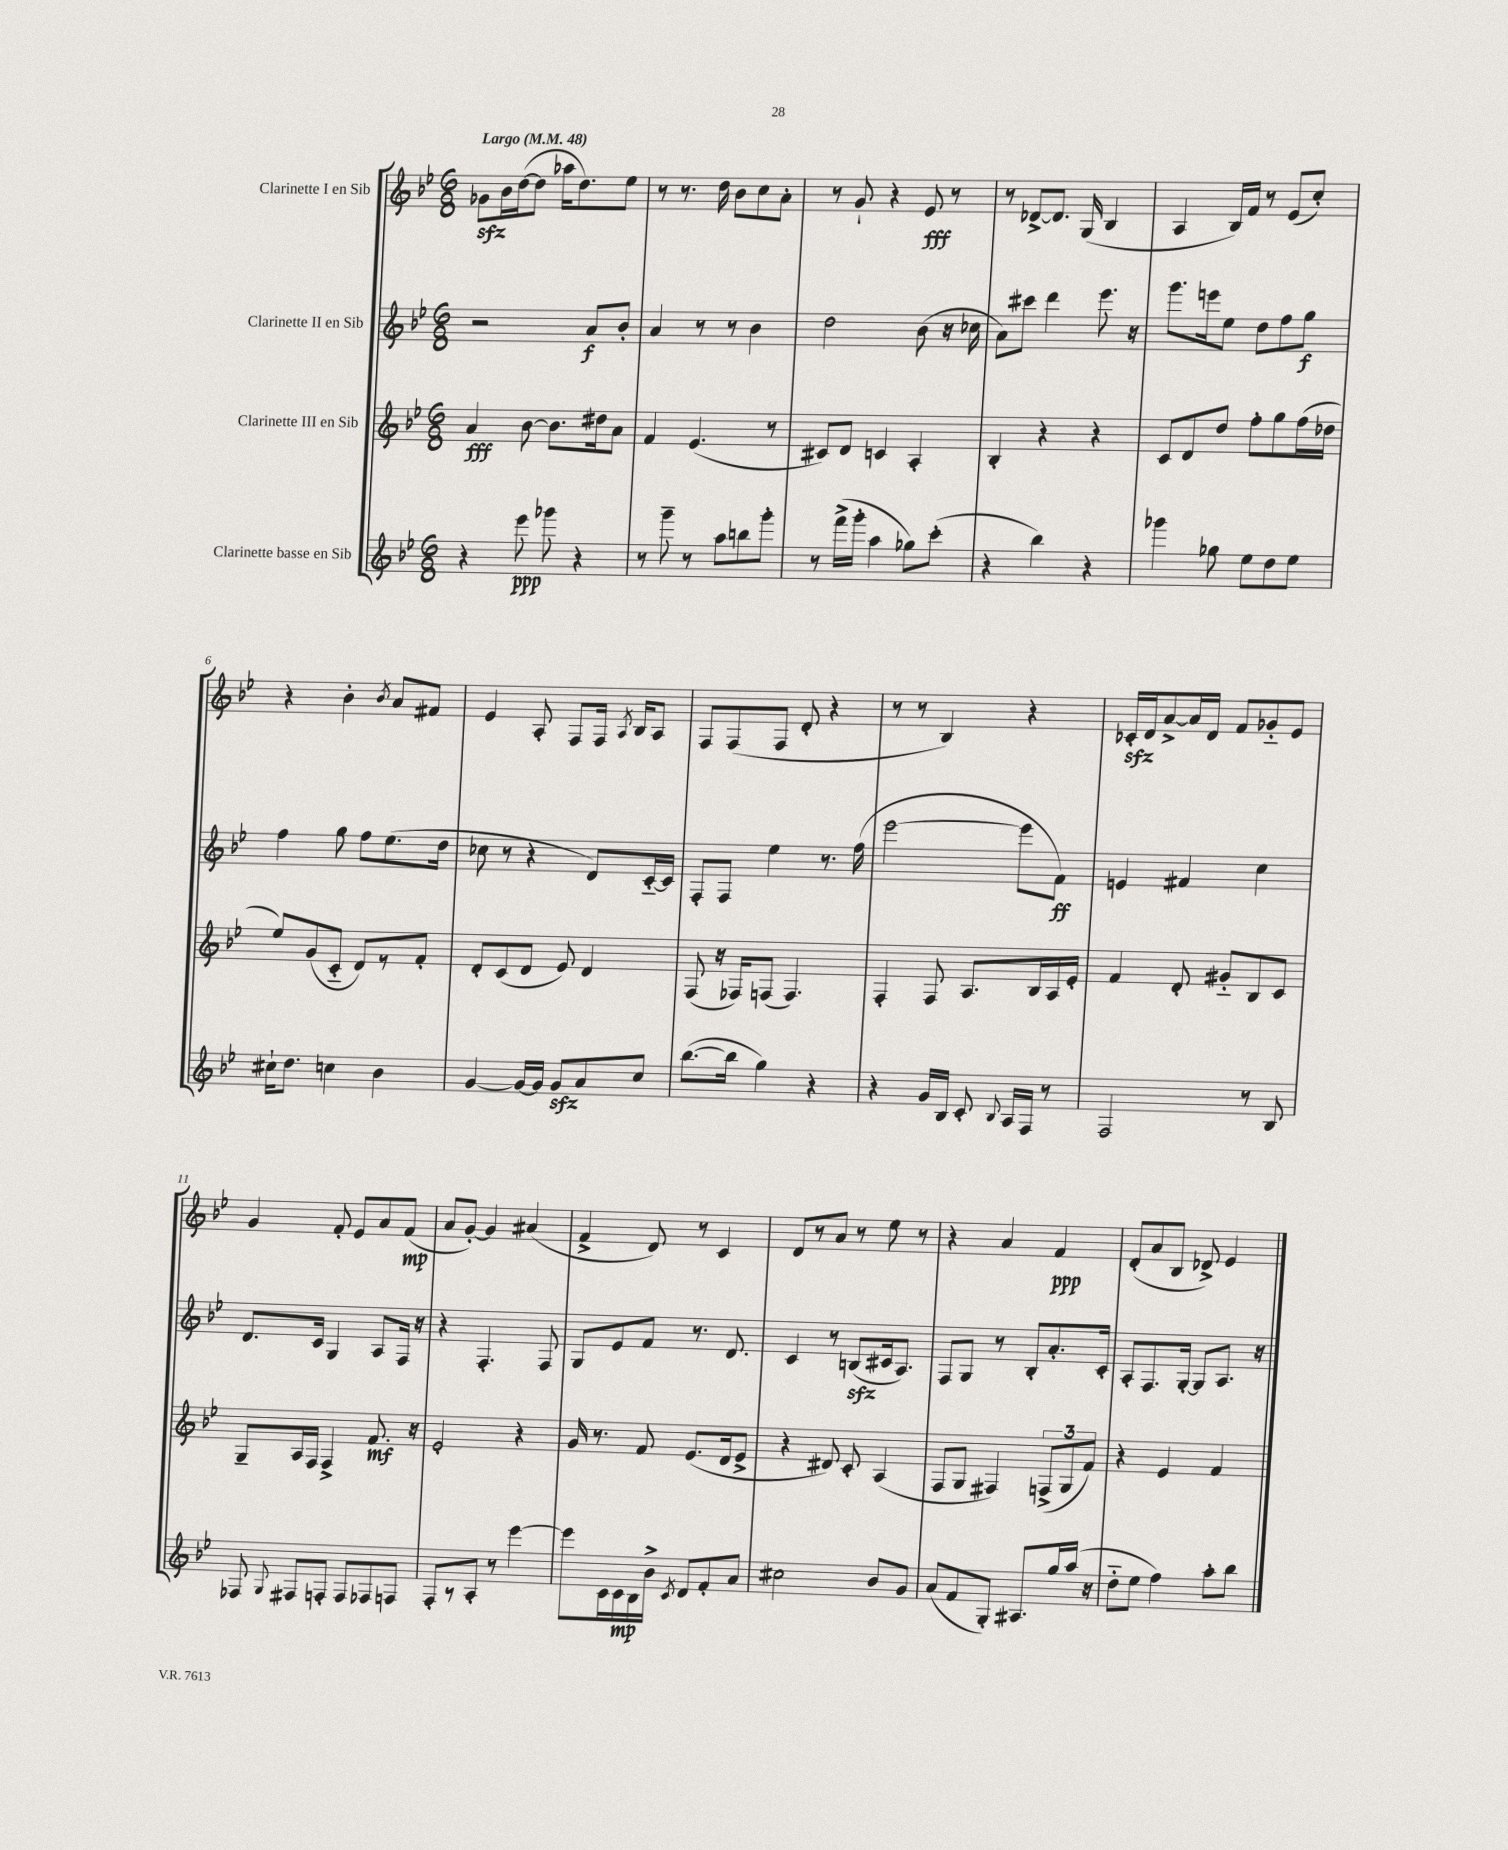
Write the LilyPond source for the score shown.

<<
\new StaffGroup <<
\new Staff = "s0" \with { instrumentName = "Clarinette I en Sib" } {
    \clef treble \key bes \major \numericTimeSignature \time 6/8 \tempo "Largo" 4 = 48
    \autoBeamOff ges'8[\sfz bes'16 d''16~( d''8] aes''16[ d''8.) ees''8] |
    r8 r8. d''16 bes'8[ c''8 a'8]-. |
    r8 g'8-! r4 ees'8\fff r8 |
    r8 des'8[~-> des'8.] g16( bes4 |
    a4 bes16[) f'16] r8 ees'8[( c''8]-.) |
    r4 bes'4-. \acciaccatura { bes'8 } a'8[ fis'8] |
    ees'4 a8-. f8[ f16] \acciaccatura { a8 } bes16[ a8] |
    f8[ f8( f8] d'8-. r4 |
    r8 r8 bes4) r4 |
    ces'16[-.\sfz d'16 a'8~-> a'16 d'16] f'8[ ges'8-_ ees'8] |
    g'4 f'8-. ees'8[ a'8 f'8]\mp( |
    a'8[ g'8]~-.) g'4 ais'4( |
    f'4-> d'8) r8 c'4 |
    d'8[ r8 a'8] r8 ees''8 r8 |
    r4 a'4 f'4\ppp |
    d'8[-.( a'8 bes8] des'8->) ees'4 \bar "|." |
}
\new Staff = "s1" \with { instrumentName = "Clarinette II en Sib" } {
    \clef treble \key bes \major \numericTimeSignature \time 6/8
    \autoBeamOff r2 a'8[\f bes'8]-. |
    a'4 r8 r8 bes'4 |
    d''2 bes'8( r16 ces''16 |
    a'8[) cis'''8] d'''4 ees'''8. r16 |
    g'''8.[ e'''16 ees''8] d''8[ f''8 g''8]\f |
    f''4 g''8 f''8[ ees''8.( d''16] |
    ces''8 r8 r4 d'8[) c'16~-_ c'16] |
    f8[-. f8] ees''4 r8. f''16( |
    ees'''2~ ees'''8[ f'8]\ff) |
    e'4 fis'4 c''4 |
    d'8.[ c'16] g4 a8[ f16] r16 |
    r4 f4.-. f8 |
    g8[ ees'8 f'8] r8. d'8. |
    c'4 r8 b8[\sfz( cis'16 a8.]) |
    f8[ g8] r8 bes8[-. a'8.-. c'16]-. |
    a8[-. f8. g16]~-. g8[ a8.] r16 \bar "|." |
}
\new Staff = "s2" \with { instrumentName = "Clarinette III en Sib" } {
    \clef treble \key bes \major \numericTimeSignature \time 6/8
    \autoBeamOff a'4\fff bes'8~ bes'8.[ dis''16 a'8] |
    f'4 ees'4.( r8 |
    cis'8[) d'8] c'4 a4-. |
    bes4-. r4 r4 |
    c'8[ d'8 d''8] f''8[-. g''8 f''16( des''16] |
    ees''8[) g'8( c'8]-_ d'8[) r8 f'8]-. |
    d'8[-. c'8( d'8] ees'8) d'4 |
    f8( r16 fes16[) f8]( f4.) |
    f4-. f8 a8.[ bes16 a16 ees'16]-. |
    f'4 d'8-. gis'8[-_ bes8 c'8] |
    g8[-- a16 f16] f4-> f'8.\mf r16 |
    ees'2-. r4 |
    g'16 r8. f'8 ees'8.[( d'16 ees'8]-> |
    r4 dis'8) c'8-. a4( |
    f8[ g8] fis4) \tuplet 3/2 { f8[->( g8 f'8]) } |
    r4 ees'4 f'4 \bar "|." |
}
\new Staff = "s3" \with { instrumentName = "Clarinette basse en Sib" } {
    \clef treble \key bes \major \numericTimeSignature \time 6/8
    \autoBeamOff r4 ees'''8\ppp ges'''8 r4 |
    r8 g'''8-- r8 a''8[ b''8 g'''8]-. |
    r8 f'''16[->( g'''16]-. a''4 ges''8[) c'''8]-.( |
    r4 bes''4) r4 |
    ges'''4 ges''8 ees''8[ d''8 ees''8] |
    cis''16[-! d''8.] c''4 bes'4 |
    g'4~ g'16[~ g'16] g'8[\sfz a'8 c''8] |
    bes''8.[~( bes''16] g''4) r4 |
    r4 g'16[ bes16] c'8-. \appoggiatura { bes8 } a16[ f16] r8 |
    f2 r8 bes8 |
    fes8 \appoggiatura { g8 } fis8[ f8]-. f8[ fes8 f8] |
    f8[-. r8 a8]-. r8 ees'''4~ |
    ees'''8[ c'16 c'16\mp bes16 bes'16]-> \acciaccatura { c'8 } d'8[ f'8-. a'8] |
    cis''2 bes'8[ g'8] |
    a'8[( f'8 g8]-.) ais8.[ g''16 a''16]( r16 |
    d''8[-_ ees''8] f''4) a''8[-. bes''8] \bar "|." |
}
>>
>>
